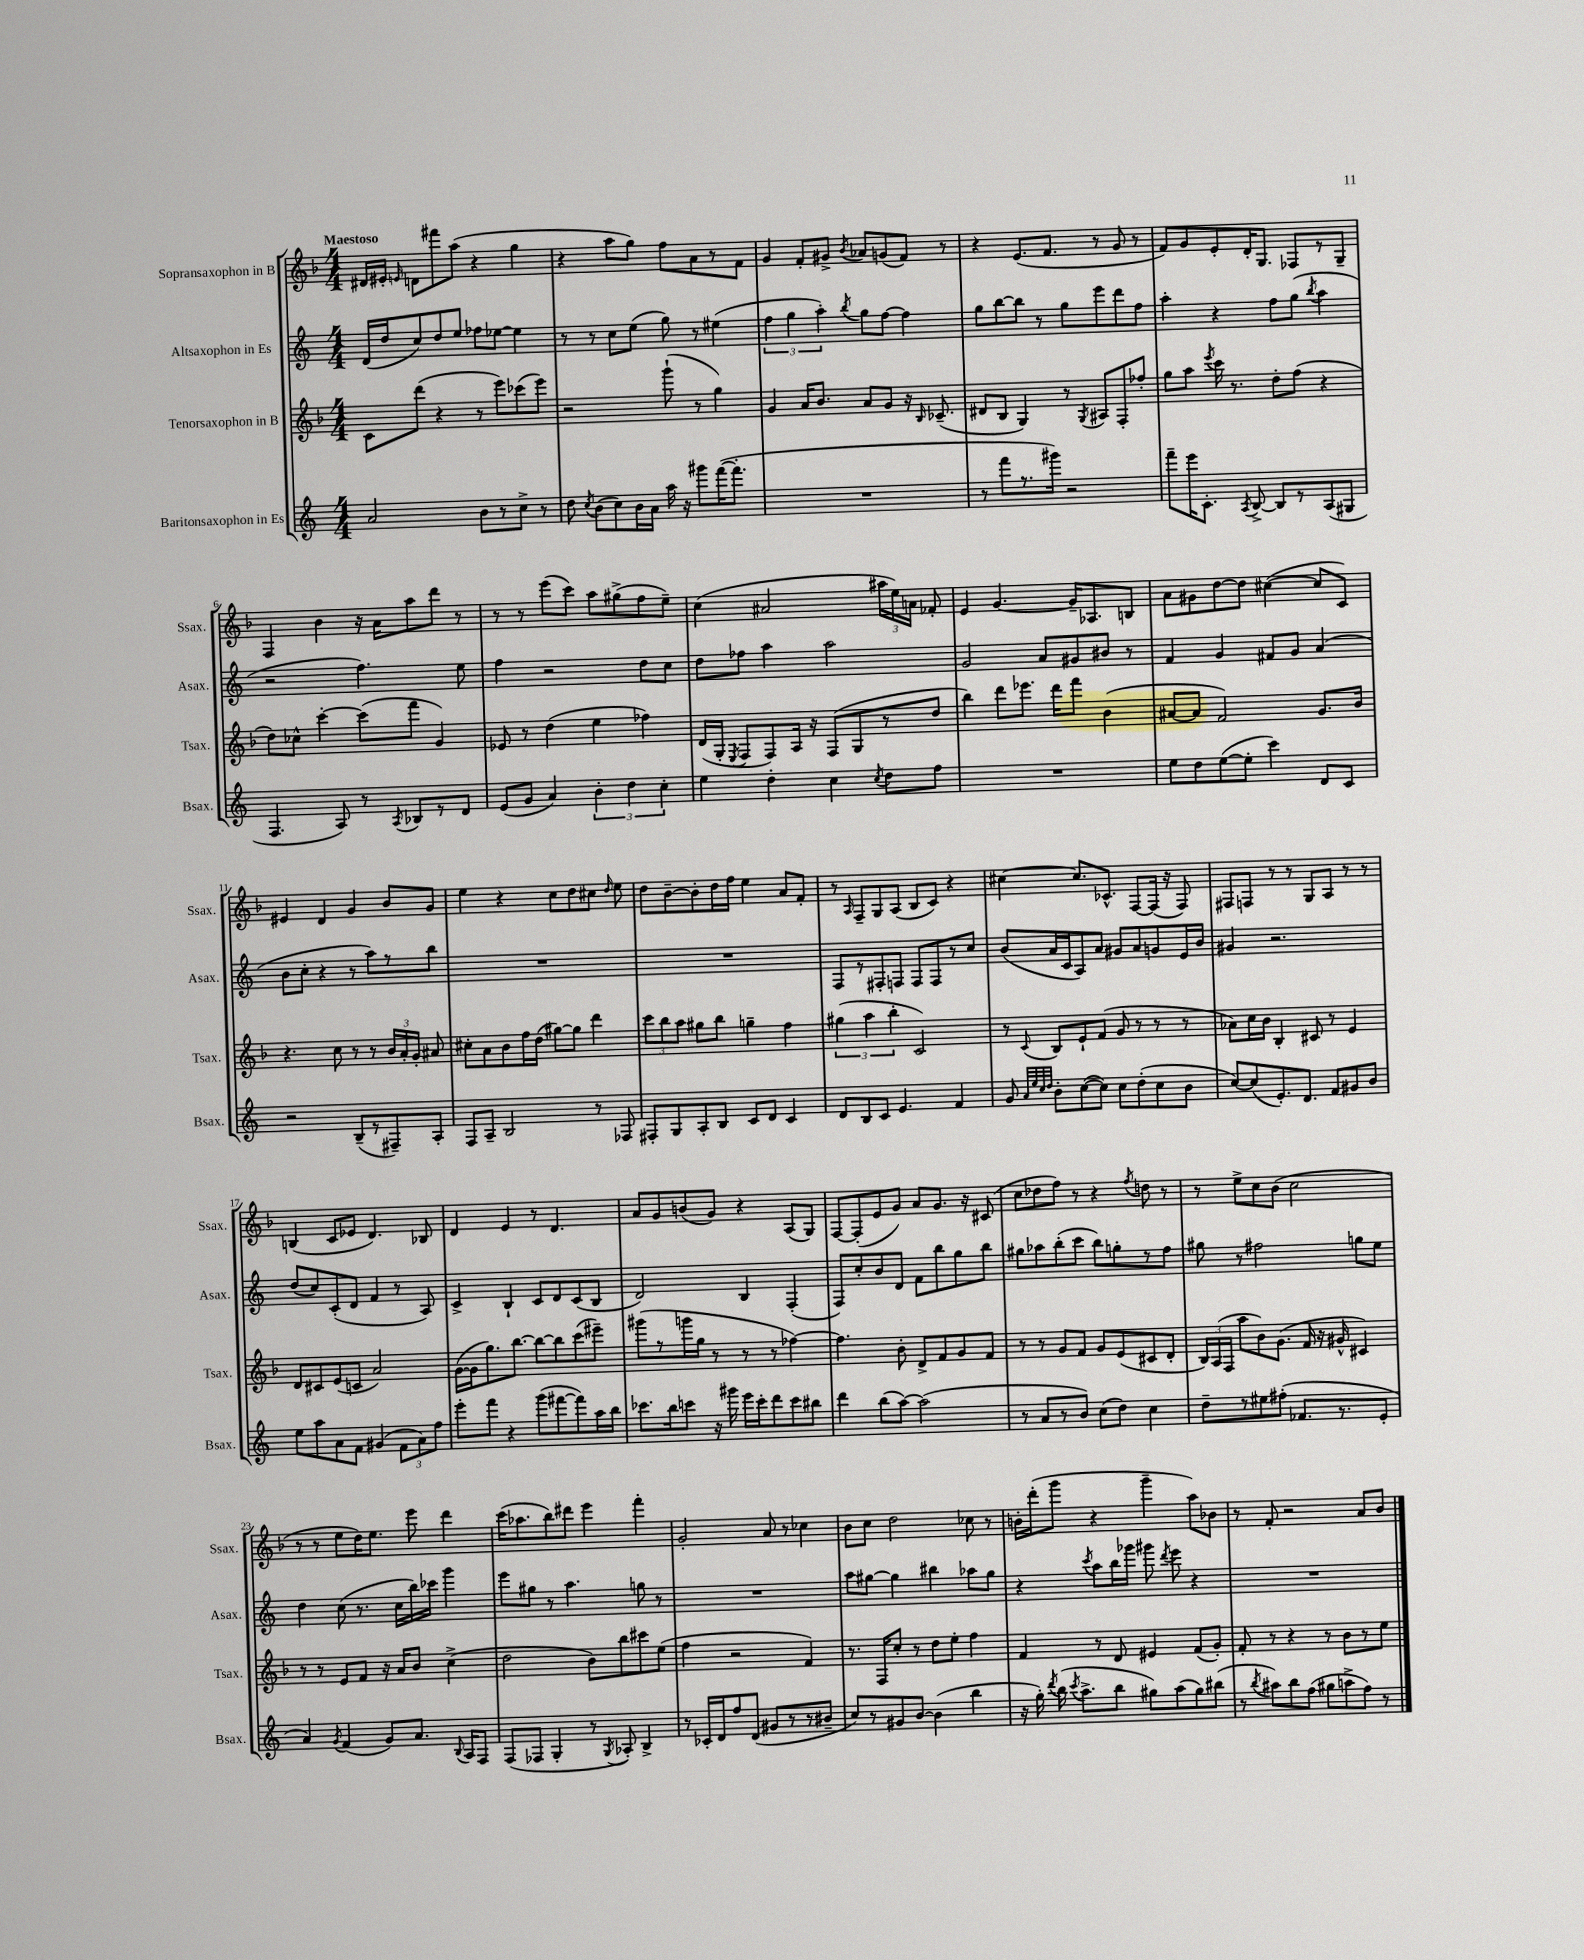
<<
\new StaffGroup <<
\new Staff = "s0" \with { instrumentName = "Sopransaxophon in B" shortInstrumentName = "Ssax." } {
    \clef treble \key f \major \numericTimeSignature \time 4/4 \tempo "Maestoso"
    \autoBeamOff dis'16[ eis'16]-. \grace { e'16 } d'8[ fis'''8 a''8]( r4 g''4 |
    r4 a''8[ g''8]) f''8[ a'8 r8 f'8] |
    g'4 f'8[-. gis'8]-> \acciaccatura { bes'8 } aes'8[ g'8( f'8]) r8 |
    r4 e'8.[( f'8.] r8 g'8 r8 |
    f'8[) g'8 e'8-. d'16-. g8.] fes8[ r8 g8]-- |
    f4 bes'4 r16 a'16[ a''8 d'''8] r8 |
    r8 r8 e'''8[( c'''8]) a''8[ gis''8->( f''8 e''8]--) |
    c''4( ais'2 \tuplet 3/2 { ais''16[ e''16) a'16] } fes'8-. |
    e'4 g'4.~ g'16[-- aes8. b8] |
    a'8[ gis'8 d''8~ d''8] cis''4~( cis''8[ c'8]) |
    eis'4 d'4 g'4 bes'8[ g'8] |
    e''4 r4 c''8[ d''8 cis''8] \grace { d''16 } e''8 |
    d''8[ bes'8~-- bes'8-. d''16 f''16] e''4 a'8[ f'8]-. |
    r8 \grace { a16 } f8[-- g8 a8]( bes8[ c'8]) r4 |
    cis''4~ cis''8.[ ces'8.]-^ f8[~ f16]( r16 f8) |
    fis8[ f8] r8 r8 g8[ a8] r8 r8 |
    b4( c'8[ ees'8] d'4.) bes8 |
    d'4 e'4 r8 d'4. |
    a'8[ g'8 b'8( g'8]) r4 a8[( g8]) |
    f8[~ f8-.( e'8 g'8]) a'8[ g'8.] r16 cis'8( |
    c''8[ des''8 f''8]) r8 r4 \acciaccatura { f''8 } d''8 r8 |
    r8 e''8[-> c''8 bes'8]( c''2 |
    r8 r8 e''8[ d''16) e''8.] e'''8 d'''4 |
    c'''16[( aes''8. bes''8) dis'''8] e'''4 f'''4-. |
    g'2-. a'8 r8 ces''4 |
    bes'8[ c''8] d''2 ces''8 r8 |
    b'16[-. d'''16-.( g'''8] r4 g'''4-- a''8[) bes'8] |
    r8 f'8-. r2 a'8[ bes'8] \bar "|." |
}
\new Staff = "s1" \with { instrumentName = "Altsaxophon in Es" shortInstrumentName = "Asax." } {
    \clef treble \key c \major \numericTimeSignature \time 4/4
    \autoBeamOff d'16[( d''16 c''8) d''8 e''8] fes''8[ ees''8]~ ees''4 |
    r8 r8 c''8[ e''8]( g''8) r8 eis''4( |
    \tuplet 3/2 { f''4 g''4 a''4-.) } \acciaccatura { b''8 } g''8[ f''8]~ f''4 |
    g''8[ b''8~ b''8] r8 g''8[ e'''8 d'''8 f''8] |
    a''4-. r4 f''8[ g''8]( \acciaccatura { b''8 } a''4 |
    r2 f''4.) e''8 |
    f''4 r2 d''8[ c''8] |
    d''8[ fes''8] a''4 a''2 |
    g'2 a'8[ gis'8 bis'8] r8 |
    f'4 g'4 fis'8[ g'8] a'4( |
    b'8[ c''8]-. r4 r8 a''8[) r8 b''8] |
    R1 |
    R1 |
    f8[ r8 fis8-. f8] f8[ f8 r8 c''8] |
    b'8[( a'16 c'16 a8) a'8] gis'8[ a'8 g'8 e'16 b'16] |
    gis'4 r2. |
    d''8[( c''8) c'8-.( d'8] f'4 r8 a8) |
    c'4-> b4-! c'8[ d'8 c'8( b8] |
    d'2) b4 f4-.( |
    f8[) c''8-. b'8 d'8] f'8[ b''8 g''8 b''8] |
    gis''8[ aes''8 b''8-.( c'''8] b''8[) g''8-. r8 f''8] |
    gis''8 r8 fis''2 g''8[ e''8] |
    d''4 c''8( r8. c''16[ b''16) ces'''16] g'''4 |
    e'''8[ gis''8] r8 a''4. g''8 r8 |
    R1 |
    a''8[ gis''8]~ gis''4 bis''4 aes''8[ gis''8] |
    r4 \acciaccatura { c'''8 } a''8[ b''16 ges'''16] gis'''8 \acciaccatura { d'''8 } e'''8 r4 |
    R1 \bar "|." |
}
\new Staff = "s2" \with { instrumentName = "Tenorsaxophon in B" shortInstrumentName = "Tsax." } {
    \clef treble \key f \major \numericTimeSignature \time 4/4
    \autoBeamOff c'8[ d'''8]( r4 r8 e'''8[) ces'''8( e'''8]) |
    r2 g'''8-!( r8 g''4) |
    g'4 a'16[ bes'8.] a'8[ g'8] r16 \grace { bes16 } ces'8.--( |
    dis'8[ bes8] g4) r8 \acciaccatura { g8 } ais8[ f8-. fes''8]-. |
    g''8[ a''8] \acciaccatura { e'''8 } c'''16 r8. d''8[-. f''8]( r4 |
    d''8[) ces''8]-^ c'''4~-. c'''8[( f'''8] g'4) |
    ees'8 r8 d''4( e''4 fes''4) |
    d'16[( g16]-. \acciaccatura { e8 } f8[ f8) a16] r16 f8[( g8 r8 d''8] |
    bes''4) d'''8[ ees'''8.] d'''16[ f'''8] bes'4( |
    ais'8[~ ais'8] f'2) g'8.[ bes'16] |
    r4. c''8 r8 r8 \tuplet 3/2 { bes'16[ a'16-. g'16]-. } ais'8 |
    cis''8[-. a'8 bes'8 f''16 d''16]( gis''8[~) gis''8] d'''4 |
    \tuplet 3/2 { c'''8[ bes''8 a''8] } gis''8[ bes''8] g''4-- f''4 |
    \tuplet 3/2 { gis''4( a''4 bes''4-. } c'2) |
    r8 \appoggiatura { c'8 } bes8[ e'8-! f'8]( g'8 r8 r8 r8 |
    aes'8[) c''16 bes'16] bes4-. cis'8 r8 e'4 |
    d'8[ cis'8 e'8( c'8] a'2) |
    g'16[~( g'16 g''8.) bes''8.]~ bes''8[~ bes''8 c'''8( eis'''8]--) |
    gis'''8[( r8 g'''16 g''16] r8 r8 r8 fes''4~) |
    fes''4. bes'8-. d'8[-> f'8 g'8 f'8] |
    r8 r8 g'8[ f'8] g'8[ e'8( cis'8 d'8]-. |
    \tuplet 3/2 { bes16[) a16( f16] } a''8[ bes'8) g'8.]( f'16 r16 gis'16-^ cis'4) |
    r8 r8 e'8[ f'8] r16 a'16[ bes'8] c''4->( |
    d''2 bes'8[) bes''8 cis'''8 e''8]( |
    f''4 r2 f'4) |
    r8. f16[ c''8]-. r8 d''8[ e''8]-. f''4 |
    f'4 r8 d'8 eis'4 f'8[( g'8]-.) |
    f'8-. r8 r4 r8 bes'8[ r8 e''8] \bar "|." |
}
\new Staff = "s3" \with { instrumentName = "Baritonsaxophon in Es" shortInstrumentName = "Bsax." } {
    \clef treble \key c \major \numericTimeSignature \time 4/4
    \autoBeamOff a'2 b'8[ r8 c''8]-> r8 |
    d''8 \acciaccatura { c''8 } b'8[( c''8) b'16 a'16] a''16 r16 gis'''8[ f'''16~( f'''8.]-. |
    R1 |
    r8 f'''8[ r8. gis'''16]) r2 |
    f'''8[-- e'''16 c'8.]-. \acciaccatura { a8 } b8~-> b8[ r8 a8( gis8] |
    f4. a8) r8 \acciaccatura { a8 } bes8[ r8 d'8] |
    e'8[( g'8] a'4) \tuplet 3/2 { b'4-. d''4 c''4-. } |
    e''4 d''4-. c''4 \acciaccatura { c''8 } d''8[ f''8] |
    R1 |
    e''8[ d''8 e''8~( e''8]-. c'''4) d'8[ c'8] |
    r2 b8[--( r8 fis8--) a8]-. |
    f8[ a8]-- b2 r8 fes8 |
    fis8[-. g8 a8-. b8] c'8[ d'8] c'4 |
    d'8[ b8 c'8] e'4. f'4 |
    g'8 \grace { a'32[ e''32 c''32 d''32] } b'8[-. c''8~( c''8]) c''8[ d''8-.( c''8 b'8] |
    c''8[~) c''8( e'8.-.) d'8.] f'8[ gis'8 b'8] |
    e''8[ a''8 a'8 f'8] gis'4( \tuplet 3/2 { f'8[ a'8) f''8] } |
    e'''8[-. f'''8] r4 g'''8[( fis'''8~ fis'''8) a''16 b''16] |
    ces'''8.[ b''16 c'''8] r16 gis'''16 e'''16[ c'''16-. d'''8 c'''8 bis''8] |
    d'''4 b''8[( a''8]~) a''2( |
    r8 a'8[ r8 b'8]) c''8[( d''8]) c''4 |
    d''8[-- r8 eis''8 fis''8]-.( fes'8.[ r8. e'8]-. |
    a'4) \acciaccatura { g'8 } f'4( g'8[) a'8.] \appoggiatura { b8 } a16[ f8] |
    f8[( fes8] g4-. r8 \acciaccatura { g8 } aes8-.) b4-> |
    r8 ces'16[-. d'16 f''8 d'8]( gis'8[ r8 r8 bis'8]-- |
    c''8[) r8 gis'8 b'8]~ b'4( b''4 |
    r16 g''16-.) \acciaccatura { d'''8 } b''16( \acciaccatura { c'''8 } a''8.[-> b''8] gis''8[) a''8( gis''8) bis''8]( |
    r8 \acciaccatura { b''8 } ais''8[) b''8 f''8]( gis''8[ a''8-> f''8]) r8 \bar "|." |
}
>>
>>
